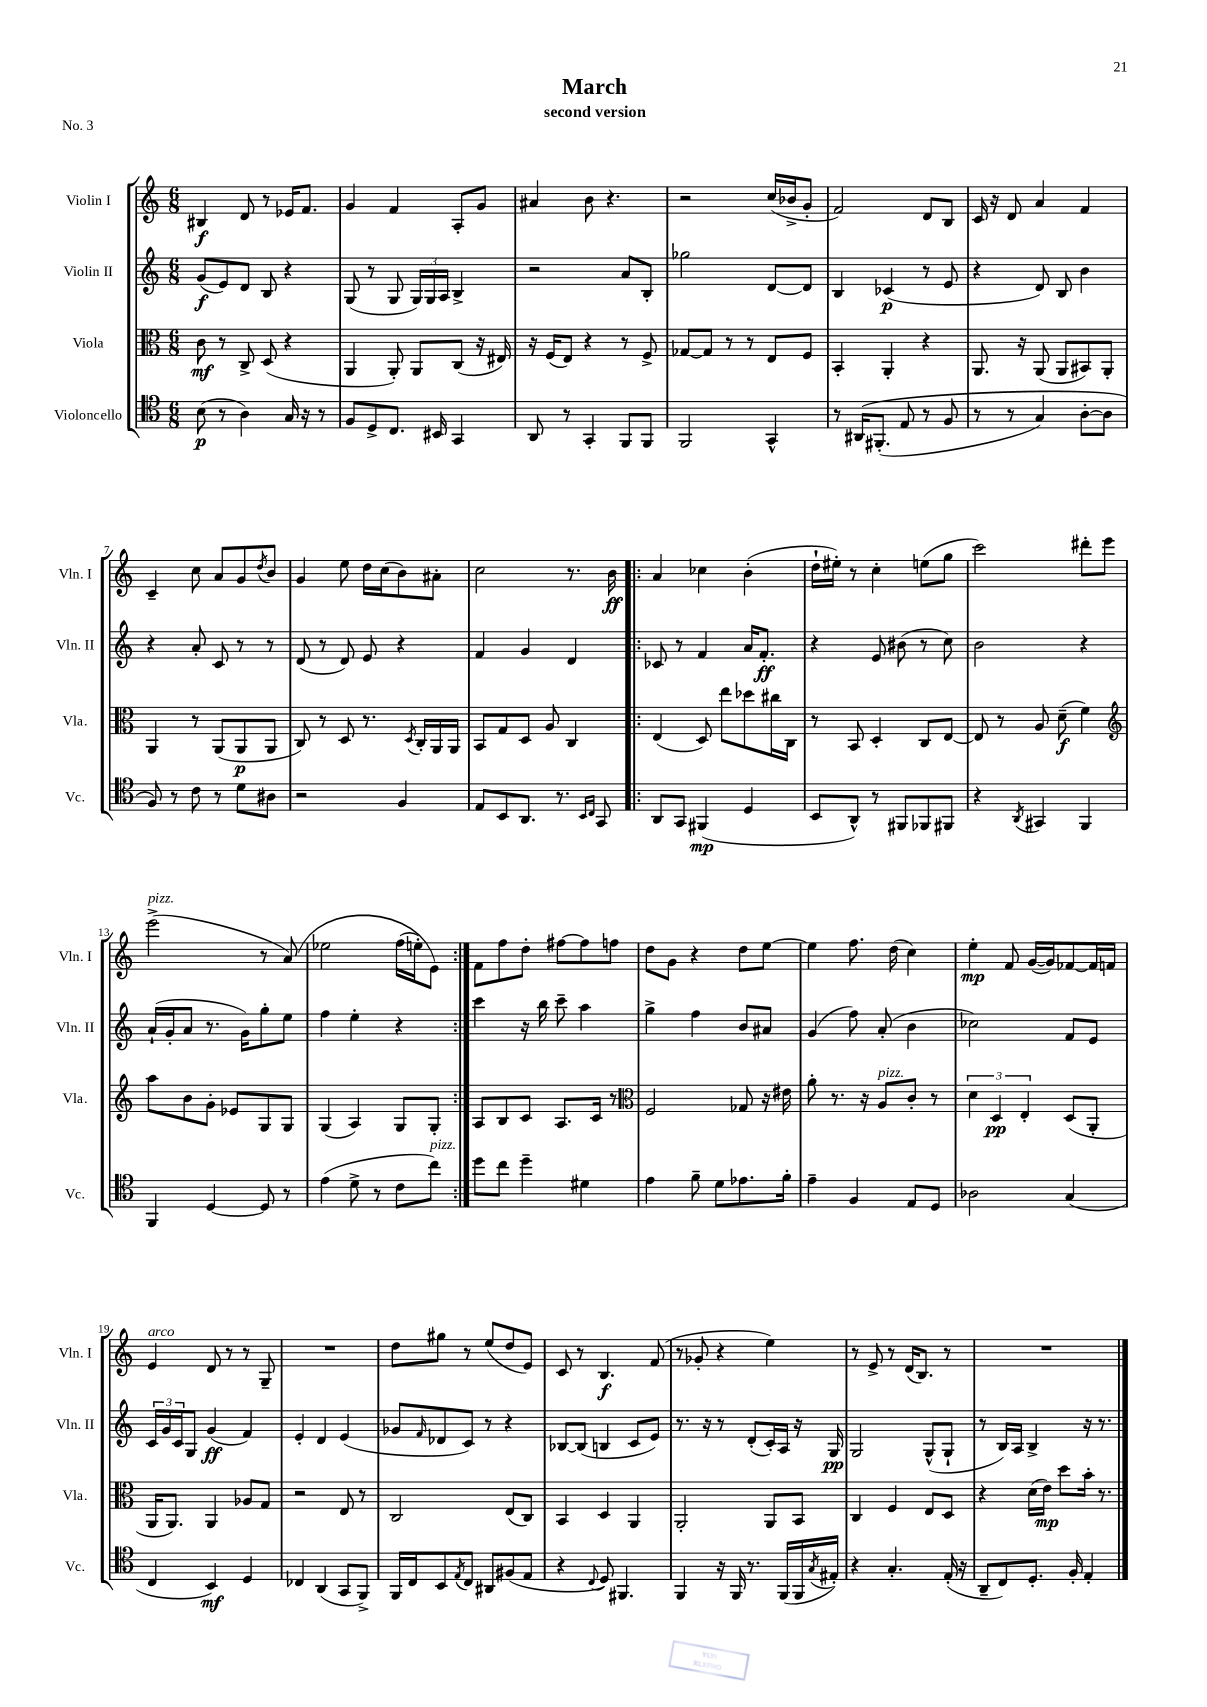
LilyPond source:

\header { title = "March" subtitle = "second version" piece = "No. 3" }
<<
\new StaffGroup <<
\new Staff = "s0" \with { instrumentName = "Violin I" shortInstrumentName = "Vln. I" } {
    \clef treble \key c \major \numericTimeSignature \time 6/8
    bis4\f d'8 r8 ees'16 f'8. |
    g'4 f'4 a8-. g'8 |
    ais'4 b'8 r4. |
    r2 c''16( bes'16-> g'8-. |
    f'2) d'8 b8 |
    c'16 r16 d'8 a'4 f'4 |
    c'4-- c''8 a'8 g'8 \acciaccatura { d''8 } b'8 |
    g'4 e''8 d''16 c''16( b'8) ais'8-. |
    c''2 r8. b'16\ff |
    \repeat volta 2 { a'4 ces''4 b'4-.( |
    d''16-! eis''16-.) r8 c''4-. e''8( g''8 |
    c'''2) dis'''8-. e'''8 |
    e'''2->^\markup { \italic "pizz." }( r8 a'8)\( |
    ees''2 f''16( e''16-.) e'8\) | }
    f'8 f''8 d''8-. fis''8~ fis''8 f''8 |
    d''8 g'8 r4 d''8 e''8~ |
    e''4 f''8. d''16( c''4) |
    e''4-.\mp f'8 g'16~( g'16) fes'8~ fes'16 f'16 |
    e'4^\markup { \italic "arco" } d'8 r8 r8 g8-- |
    R2. |
    d''8 gis''8 r8 e''8( d''8 e'8) |
    c'8 r8 b4.\f f'8( |
    r8 ges'8-. r4 e''4) |
    r8 e'8-> r8 d'16( b8.) r8 |
    R2. \bar "|." |
}
\new Staff = "s1" \with { instrumentName = "Violin II" shortInstrumentName = "Vln. II" } {
    \clef treble \key c \major \numericTimeSignature \time 6/8
    g'8\f( e'8) d'8 b8 r4 |
    g8( r8 g8 \tuplet 3/2 { g16) g16 a16 } b4-> |
    r2 a'8 b8-. |
    ges''2 d'8~ d'8 |
    b4 ces'4\p( r8 e'8 |
    r4 d'8) b8 b'4 |
    r4 a'8-. c'8 r8 r8 |
    d'8( r8 d'8) e'8 r4 |
    f'4 g'4 d'4 |
    \repeat volta 2 { ces'8 r8 f'4 a'16 f'8.-.\ff |
    r4 e'8 bis'8( r8 c''8) |
    b'2 r4 |
    a'16-!( g'16-. a'8 r8. g'16) g''8-. e''8 |
    f''4 e''4-. r4 | }
    c'''4 r16 b''16 c'''8-- a''4 |
    g''4-> f''4 b'8 ais'8 |
    g'4( f''8) a'8-.( b'4 |
    ces''2) f'8 e'8 |
    \tuplet 3/2 { c'16 g'16 c'16 } g8 g'4\ff( f'4) |
    e'4-. d'4 e'4( |
    ges'8 \grace { f'16 } des'8 c'8) r8 r4 |
    bes8~ bes8( b4 c'8 e'8) |
    r8. r16 r8 d'8-.( c'16-.) a16 r16 g16\pp |
    g2 g8-^( g8-! |
    r8 b16) a16 b4-> r16 r8. \bar "|." |
}
\new Staff = "s2" \with { instrumentName = "Viola" shortInstrumentName = "Vla." } {
    \clef alto \key c \major \numericTimeSignature \time 6/8
    c'8\mf r8 c8-> d8( r4 |
    a,4 a,8-.) a,8 c8( r16 eis16) |
    r16 f16( e8) r4 r8 f8-> |
    ges8~ ges8 r8 r8 e8 f8 |
    b,4-. a,4-. r4 |
    a,8. r16 a,8( a,8 bis,8) a,8-. |
    a,4 r8 a,8( a,8\p a,8 |
    c8) r8 d8 r8. \acciaccatura { d8 } c16-. a,16 a,16 |
    b,8 g8 d8 a8 c4 |
    \repeat volta 2 { e4( d8) e''8 des''8 cis''16 c16 |
    r8 b,8 d4-. c8 e8~ |
    e8 r8 a8 d'8--\f( f'4) |
    \clef treble a''8 b'8 g'8-. ees'8 g8 g8 |
    g4( a4) g8 g8-. | }
    a8 b8 c'8 a8. c'16 r8 |
    \clef alto f2 ges8 r16 eis'16 |
    a'8-. r8. r16 a8^\markup { \italic "pizz." } c'8-. r8 |
    \tuplet 3/2 { d'4 d4\pp e4-. } d8( a,8-. |
    a,16 a,8.) a,4 aes8 g8 |
    r2 e8 r8 |
    c2 e8( c8) |
    b,4 d4 a,4 |
    a,2-. a,8 b,8 |
    c4 f4 e8 d8 |
    r4 d'16( e'16\mp) d''8 b'16-. r8. \bar "|." |
}
\new Staff = "s3" \with { instrumentName = "Violoncello" shortInstrumentName = "Vc." } {
    \clef tenor \key c \major \numericTimeSignature \time 6/8
    b8\p( r8 a4) g16 r16 r8 |
    f8 d8-> c8. bis,16 g,4 |
    a,8 r8 g,4-. f,8 f,8 |
    f,2 g,4-^ |
    r8 ais,16\( fis,8.-.( e8 r8 f8 |
    r8 r8 g4) a8~-. a8 |
    f8\) r8 c'8 r8 d'8 ais8 |
    r2 f4 |
    e8 b,8 a,8. r8. \grace { b,16 c16 } g,8 |
    \repeat volta 2 { a,8 g,8 fis,4\mp( d4 |
    b,8 a,8-^) r8 fis,8 fes,8 fis,8 |
    r4 \acciaccatura { a,8 } gis,4 f,4 |
    f,4 d4~ d8 r8 |
    e'4( d'8-> r8 c'8 c''8^\markup { \italic "pizz." }) | }
    d''8 c''8 d''4-- dis'4 |
    e'4 f'8-- d'8 ees'8. f'16-. |
    e'4-- f4 e8 d8 |
    aes2 g4( |
    c4 b,4\mf) d4 |
    ces4 a,4( g,8 f,8->) |
    f,16 c16 b,8 \acciaccatura { e8 } c8 ais,8 fis8( e8 |
    r4 \appoggiatura { c8 } d8) fis,4. |
    f,4 r16 f,16 r8. f,16( f,16 \acciaccatura { g8 } eis16-.) |
    r4 g4.-. e16-.( r16 |
    a,8-- c8) d8.-. f16-. e4-. \bar "|." |
}
>>
>>
